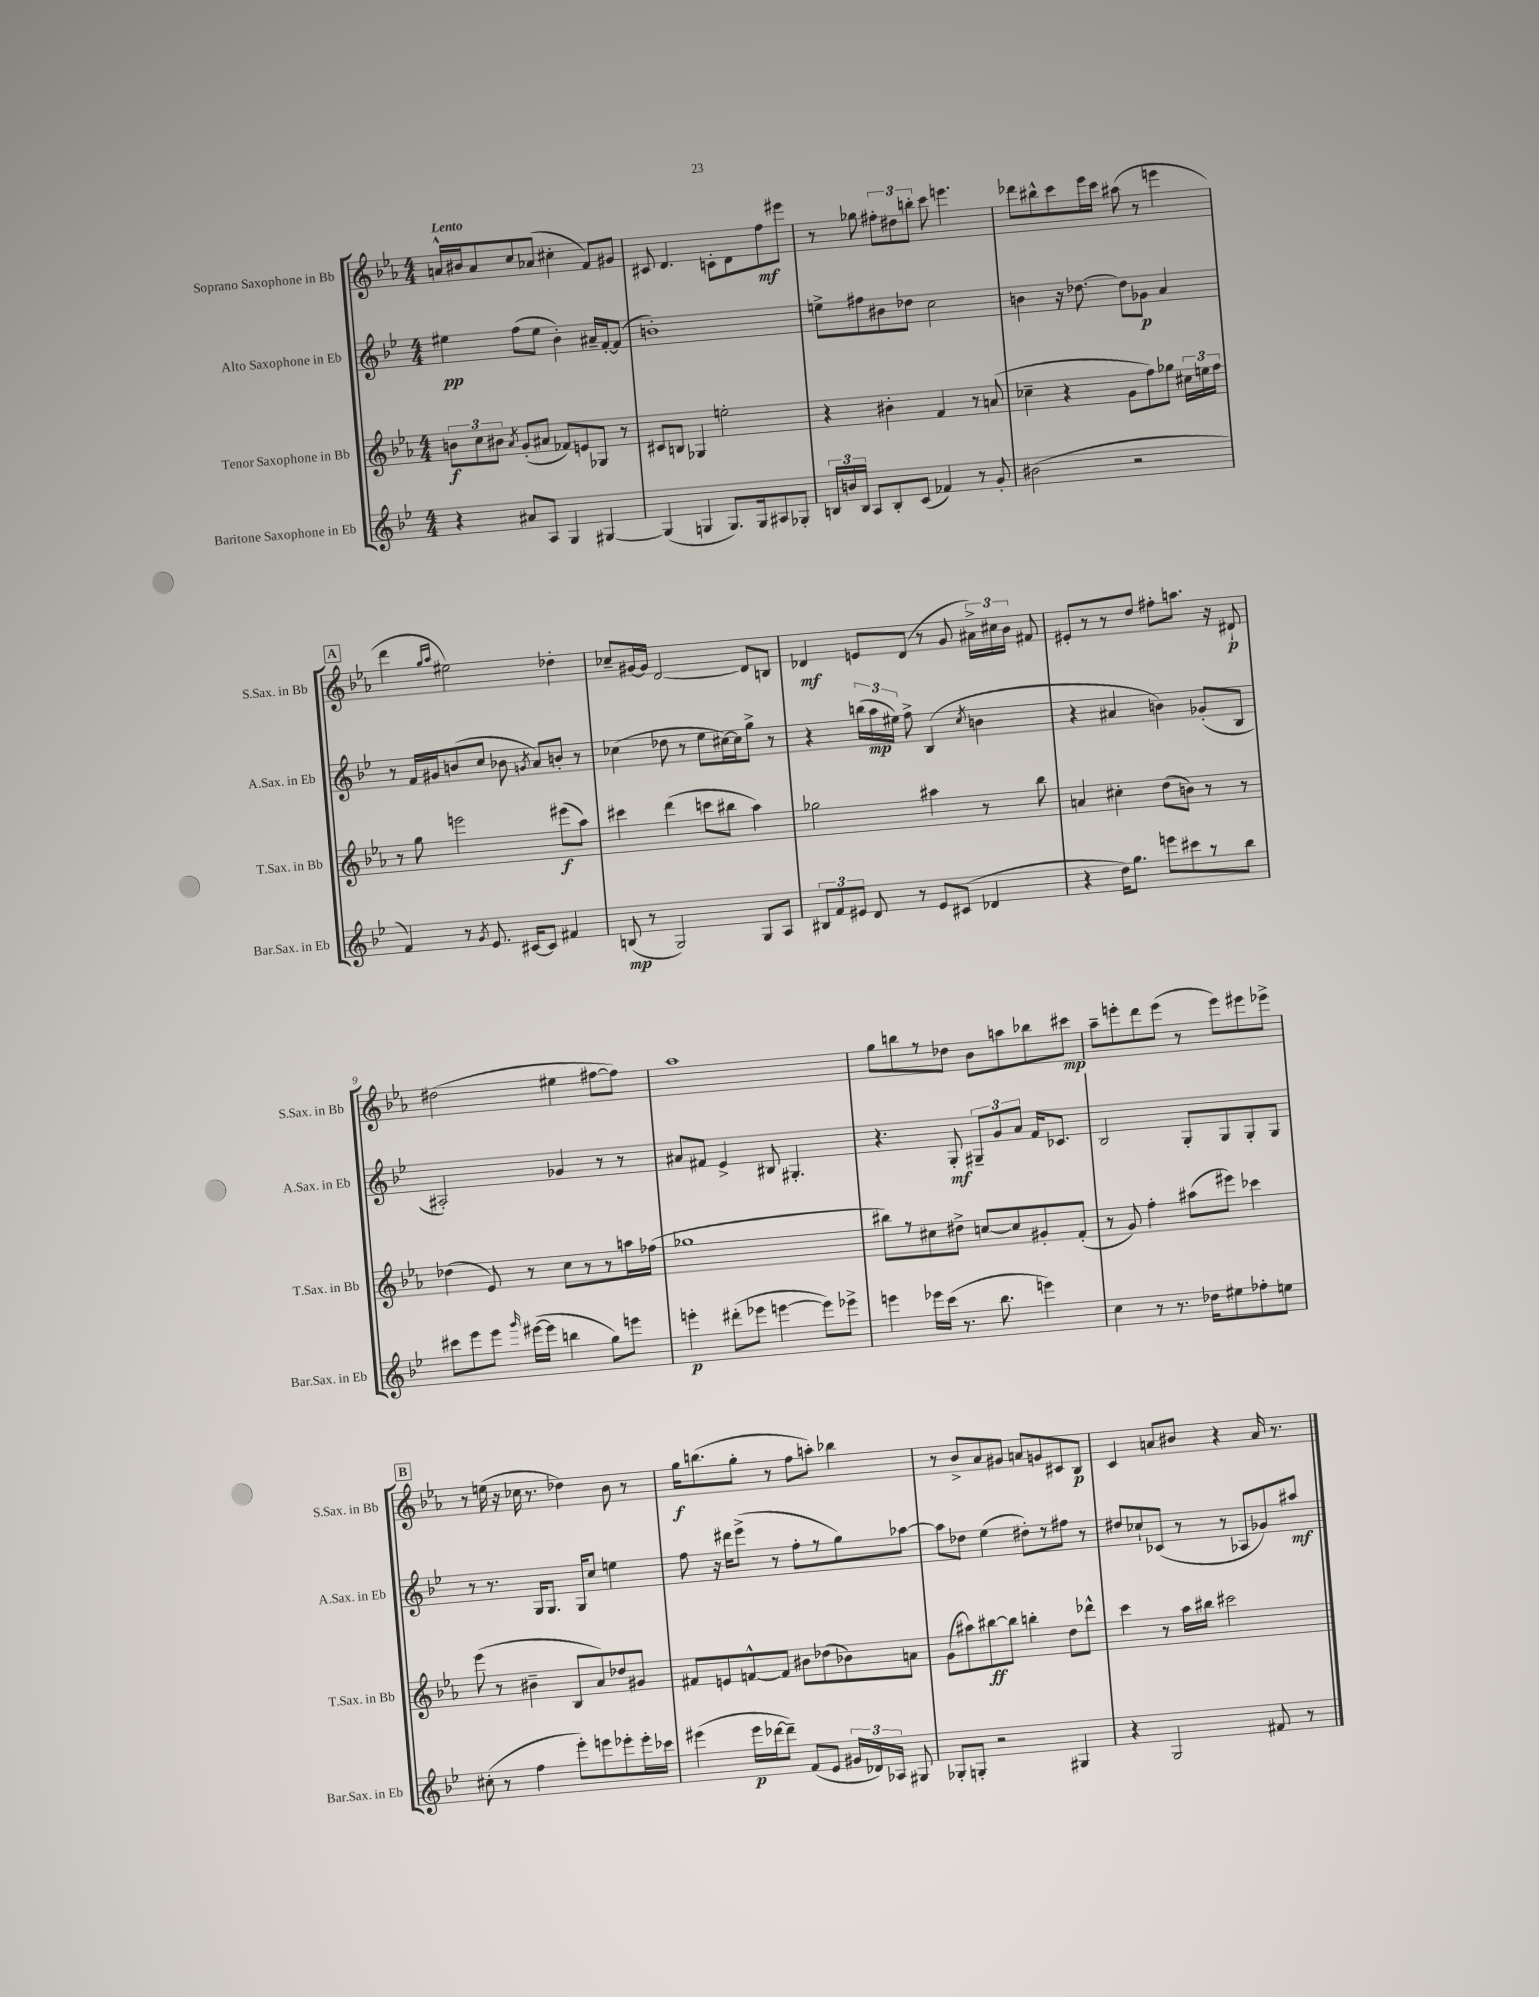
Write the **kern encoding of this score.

**kern	**kern	**kern	**kern
*staff4	*staff3	*staff2	*staff1
*clefG2	*clefG2	*clefG2	*clefG2
*k[b-e-]	*k[b-e-a-]	*k[b-e-]	*k[b-e-a-]
*M4/4	*M4/4	*M4/4	*M4/4
4r	12b\L	4ee#\	16a^^/LL
.	.	.	16b#/J
.	12cc\	.	.
.	.	.	8a/
.	12b#\J	.	.
.	8qa-/	.	.
8a#/L	(8g'/L	(8ff\L	8cc/
8A/J	8a#/J	8ee#\J	(8a-/J
4G/	8f-/L)	4b-'\)	4cc#'\
.	8e/	.	.
[4G#/	8G-/J	16a#~/LL	8f/L)
.	.	[16f'/J	.
.	8r	(8f/]J	8g#/J
=	=	=	=
(4G#/]	8c#/L	1b')	8c#/
.	8B/J	.	4.d/
4G/	4G-/	.	.
8.G/L)	2ee'\	.	8c'\L
.	.	.	8d\
16G/k	.	.	.
8A#/	.	.	8ff\
8G-'/J	.	.	8eee#\J
=	=	=	=
24B/LL	4r	8ee^\L	8r
24b/	.	.	.
24B/JJ	.	.	.
8A/L	.	8ff#\	8gg-\
8B'/	4b#'\	8b#\	12ff#'\L
.	.	.	12dd#\
(8c/J	.	8dd-\J	.
.	.	.	12bb'\J
4f-/)	4f/	2cc\	8ccc\
.	.	.	4.eee\
8r	8r	.	.
8g'/	(8a/	.	.
=	=	=	=
(2b#\	4cc-~\	4b\	8ddd-\L
.	.	.	8bb#^^\
.	4r	16r	8ccc\
.	.	[8.dd-\	.
.	.	.	16eee-\L
.	.	.	16ccc\JJ
2r	8g\L	8dd-\]L	(8aa#\
.	8ff\)	8g-\J	8r
.	8gg-\J	4a/	4eee\
.	24cc#\LL	.	.
.	24ee\	.	.
.	24ff\JJ	.	.
=	=	=	=
4f/)	8r	8r	4ddd\
.	8gg\	16f/LL	.
.	.	16g#/J	.
.	.	.	16qqgg/LL
.	.	.	16qqaa-/JJ
8r	2eee\	(8b/	2ee#\)
8qg/	.	.	.
8.e-/	.	8cc/J	.
.	.	8b-\	.
[16c#/LK	.	.	.
.	.	8qg/	.
8c#/]J	.	8a/L)	.
4f#/	(8eee#\L	8b'/J	4dd-'\
.	8aa-\J)	8r	.
=	=	=	=
(8B/	4ccc#\	(4cc-\	8cc-~/L
8r	.	.	[16g#/L
.	.	.	16g#/]JJ
2G/)	(4ddd\	8dd-\	[2d/
.	.	8r	.
.	8ccc\L	8ee-\L	.
.	8bb#\J	[16cc#\L)	.
.	.	16cc#\]J	.
8G/L	4aa-\)	8gg^\J	8d/]L
8A/J	.	8r	8B/J
=	=	=	=
12B#/L	2gg-\	4r	4d-/
12f/	.	.	.
12e#/J	.	.	.
8d/	.	(24bb\LL	8e/L
.	.	24aa\	.
.	.	24ee#\JJ)	.
8r	.	8ff^\	(8d-/J
8e#/L	4aa#\	(4B-/	8r
(8c#/J	.	.	8g/
.	.	8qcc/	.
4d-/	8r	4b\	24a#^\LL)
.	.	.	24cc#\
.	.	.	24b-\JJ
.	8bb-\	.	8f#/
=	=	=	=
4r	4a/	4r	8e#'/L
.	.	.	8r
16dd\LK)	4cc#'\	4a#/	8r
8.gg\J	.	.	.
.	.	.	8dd/J
8eee\L	(8dd\L	4b\)	8ff#'\L
8ccc#\	8b\J)	.	8.aa\J
8r	8r	(8g-'/L	.
.	.	.	16r
8bb-\J	8r	8B-/J	8d#`/
=	=	=	=
8ccc#\L	(4dd-\	2A#'/)	(2dd#\
8eee-\	.	.	.
8eee-\J	8e-/)	.	.
16qqggg/	.	.	.
([16eee#\LL	8r	.	.
16eee#\]JJ	.	.	.
4bb\	8cc\L	4g-/	4ee#\
.	8r	.	.
8gg\L)	8r	8r	[8ff#\L
8eee\J	16aa\L	8r	8ff#\]J)
.	(16ff-\JJ	.	.
=	=	=	=
4eee'\	1gg-	8a#/L	1aa-
.	.	8f#/J	.
(8ddd#'\L	.	4e-^/	.
8eee-\J	.	.	.
[4eee\	.	8B#/	.
.	.	4.G#'/	.
8eee\]L)	.	.	.
8eee-^\J	.	.	.
=	=	=	=
4eee\	8bb#\L)	4.r	8gg\L
.	8r	.	8bb\
16eee-\LL	8cc#\	.	8r
(16ccc\JJ	.	.	.
8.r	8dd#^\J	8G'/	8dd-\J
.	[8cc/L	12G#~/L	8b-\L
8.bb-\	.	.	.
.	.	12g/	.
.	8cc/]	.	8aa\
.	.	12a/J	.
4eee\)	8g#'/	16f/LK	8bb-\
.	.	8.c-/J	.
.	(8f'/J	.	8ccc#\J
=	=	=	=
4cc\	8r	2B-/	8aa-~\L
.	8g/)	.	8eee'\
8r	4ff'\	.	8ddd\
8.r	.	.	(8eee\J
.	(8aa#\L	8G'/L	8r
16dd-\LK	.	.	.
8ee#\	8eee#\J)	8G/	8eee\L)
8ff-'\	4ccc-\	8G'/	8eee#\
8ee\J	.	8G/J	8eee-^\J
=	=	=	=
(8cc#'\	(8eee-\	8r	8r
8r	8r	8.r	(16ee\
.	.	.	16r
4ff\	4b#~\	.	16cc-\
.	.	16G/LK	8.r
.	.	8.G/J	.
8eee-'\L)	8B-/L	.	4dd-\)
.	.	16G/LK	.
8eee\	8a-/)	8cc/J	.
8eee-'\	8dd-/	4ee\	8b-\
16eee-'\L	8g#/J	.	8r
16ccc-\JJ	.	.	.
=	=	=	=
(4eee#\	8f#/L	8ff\	16gg\LK
.	.	.	(8.bb\
.	8e/	16r	.
.	.	16ddd#\LK	.
16eee#\LL	[8f^^/	(8eee-^\J	8gg'\J
[16ddd-\J	.	.	.
8ddd-~\]J)	8f/]J	8r	8r
(8f/L	8b#\L	8ff'\L	8ff\L
8e-/J	(8dd-\	8r	8aa'\J)
24g#/LL	8b-\)	8gg\)	4bb-\
24d-/)	.	.	.
24A-/JJ	.	.	.
8G#/	8a\J	[8aa-\J	.
=	=	=	=
8G-'/L	(8g\L	8aa-\]L	8r
8G'/J	8aa#\)	8dd-\J	8b-^/L
2r	[8bb#\	(4ee-\	8a-/
.	8bb#\]J	.	8g#/J
.	4bb'\	8dd#'\L)	8a/L
.	.	8r	8g/
4G#/	8dd\L	8ff#\J	8c#/
.	8ddd-^^\J	8r	8B-/J
=	=	=	=
4r	4ccc\	8dd#/L	4c/
.	.	8cc-`/	.
2G/	8r	(8c-/J	8a/L
.	16aa-\LL	8r	8b#/J
.	16bb#\JJ	.	.
.	2ccc#\	8r	4r
.	.	8A-/L	.
8f#/	.	8g-/)	16a/
.	.	.	8.r
8r	.	8aa#/J	.
==	==	==	==
*-	*-	*-	*-
